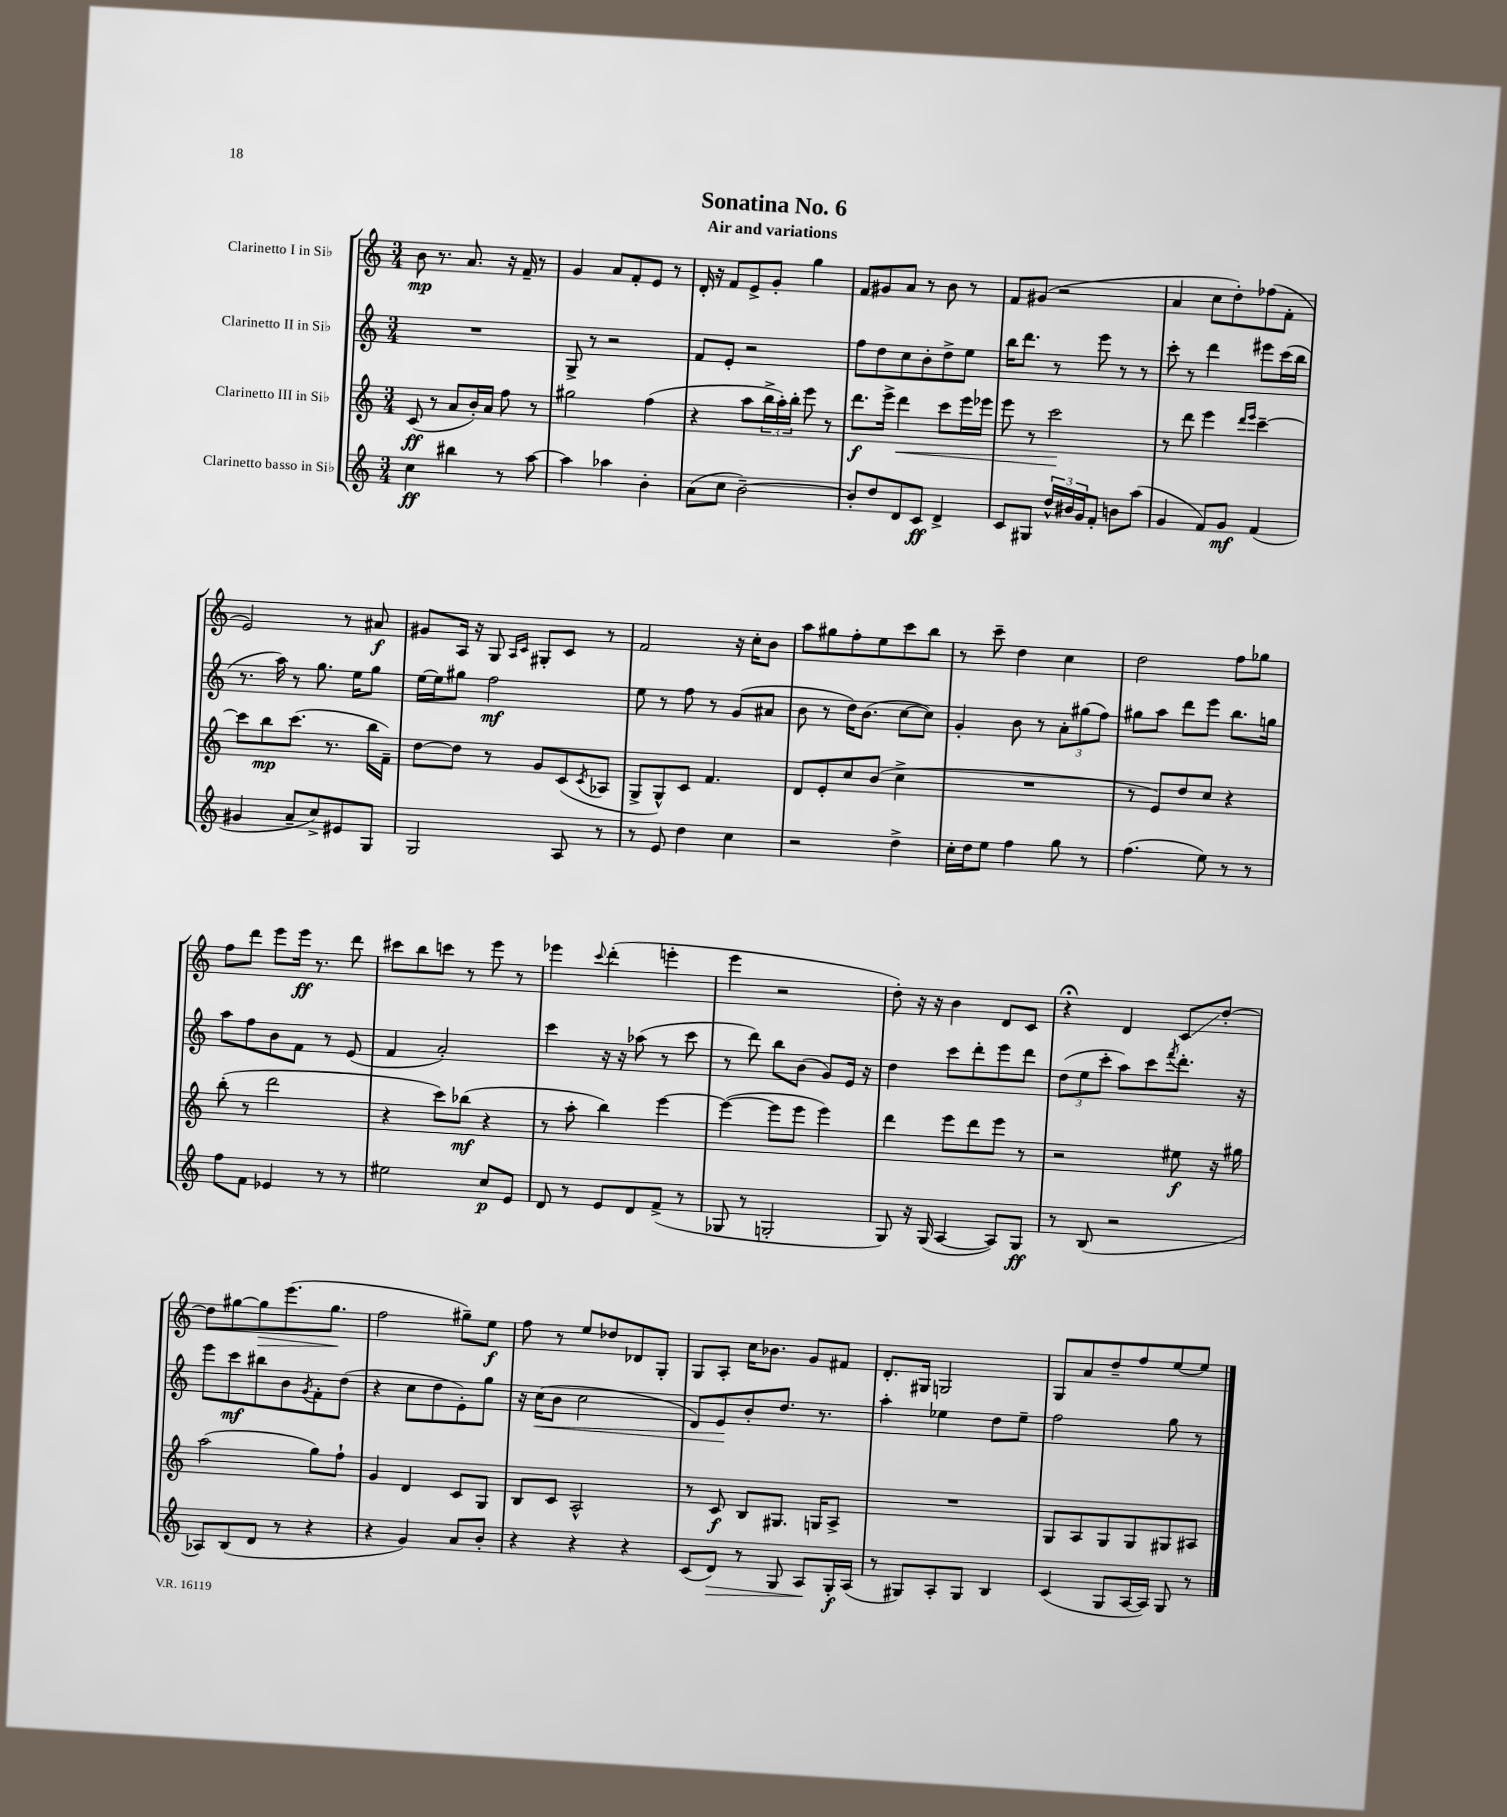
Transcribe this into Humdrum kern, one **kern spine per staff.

**kern	**kern	**kern	**kern
*staff4	*staff3	*staff2	*staff1
*clefG2	*clefG2	*clefG2	*clefG2
*k[]	*k[]	*k[]	*k[]
*M3/4	*M3/4	*M3/4	*M3/4
4cc	(8c	2.r	8b
.	8r	.	8.r
4bb#	8a	.	.
.	.	.	8.a
.	16b')	.	.
.	16a	.	.
8r	8ff	.	16r
.	.	.	16f~
[8aa	8r	.	8r
=	=	=	=
4aa]	2gg#	8G^	4g
.	.	8r	.
4aa-	.	2r	8a
.	.	.	8f'
4b'	(4ff	.	8e
.	.	.	8r
=	=	=	=
(8a	4r	8f	16d'
.	.	.	16r
8cc	.	8e'	8f
[2b~)	8aa	2r	8e^
.	24bb^	.	8g'
.	24aa')	.	.
.	24bb'	.	.
.	8eee	.	4gg
.	8r	.	.
=	=	=	=
8b']	8.ddd	8ff	8f
8dd	.	8dd	8g#
.	16eee^	.	.
8d	4ddd	8cc	8a
8c	.	8b'	8r
4d^	8ccc	8dd^	8b
.	16eee	8ee	8r
.	16eee-	.	.
=	=	=	=
8c	8eee	16bb	8f
.	.	8.ddd	.
8G#	8r	.	(8g#
24dd^^	2ccc	8r	2r
24b#	.	.	.
24g	.	.	.
8f'	.	8eee	.
8b	.	8r	.
(8aa	.	8r	.
=	=	=	=
4g	8r	8ccc'	4a
.	8ddd	8r	.
8f)	4eee	4ddd	8cc
8g	.	.	8dd')
.	16qqddd	.	.
.	16qqeee	.	.
(4f	[4ccc~	8eee#	(8ff-
.	.	(16ccc	8f'
.	.	16bb	.
=	=	=	=
4g#	8ccc]	8.r	2e)
.	8bb	.	.
.	.	16aa)	.
8a~	(8.ccc	8r	.
8cc^)	.	8.gg	.
.	8.r	.	.
8e#	.	.	8r
.	.	16ee	.
8G	16bb	8gg	8a#
.	16f~)	.	.
=	=	=	=
2G	[8dd	[16ee	8g#
.	.	16ee]	.
.	8dd]	8gg#	16A
.	.	.	16r
.	8r	2ff	8G
.	.	.	16qqA
.	.	.	16qqc
.	8g	.	8G#'
8A	(8c	.	8c
.	8qc	.	.
8r	8A-	.	8r
=	=	=	=
8r	8G^	8ee	2f
8e	8G^^)	8r	.
4dd	8c	8ff	.
.	4.f	8r	.
4cc	.	(8g	16r
.	.	.	16cc'
.	.	8a#	8b
=	=	=	=
2r	8d	8b	8aa
.	8e'	8r	8gg#
.	8cc	16dd)	8ff'
.	.	(8.b	.
.	(8b	.	8ee
4dd^	4cc^	[8cc	8ccc
.	.	8cc])	8bb
=	=	=	=
16cc'	2.r	4g'	8r
16dd	.	.	.
8ee	.	.	8ccc~
4ff	.	8b	4dd
.	.	8r	.
8gg	.	12a'	4cc
.	.	(12gg#	.
8r	.	.	.
.	.	12ff)	.
=	=	=	=
(4.ff	8r	8gg#	2dd
.	8e)	8aa	.
.	8dd	8ddd	.
8ee)	8cc	8eee	.
8r	4r	8.bb	8ff
8r	.	.	8gg-
.	.	16gg	.
=	=	=	=
8ff	(8bb'	8aa	8ff
8f	8r	8ff	8ddd
4e-	2ddd	8b	8eee
.	.	8f	16eee
.	.	.	8.r
8r	.	8r	.
8r	.	(8e	8ddd
=	=	=	=
2ee#	4r	4f	8ccc#
.	.	.	8bb
.	8ccc)	2a')	8ccc
.	(8bb-	.	8r
8cc	4r	.	8eee
8e	.	.	8r
=	=	=	=
8d	8r	4ccc	4eee-
8r	8aa'	.	.
.	.	.	8qqccc
8e	4bb)	16r	(4ddd'
.	.	16r	.
8d	.	(8aa-	.
(8f^	[4eee	8r	4eee'
8r	.	8ccc	.
=	=	=	=
8G-	(4eee_	8r	4eee
8r	.	8ddd)	.
2G'	8eee]	8bb	2r
.	8eee	(8b	.
.	4eee)	8g)	.
.	.	16e	.
.	.	16r	.
=	=	=	=
8G)	4ddd	4dd	8dd')
16r	.	.	16r
(16G	.	.	16r
[4A	8eee	8ccc	4b
.	8ddd	8ddd'	.
8A])	8eee	8eee	8d
8G	8r	8ddd	8c
=	=	=	=
8r	2r	(12dd	4r;
.	.	12ee	.
(8B	.	.	.
.	.	12ccc'	.
2r	.	8aa)	4d
.	.	8ccc	.
.	.	8qfff	.
.	8ee#	8.ddd'	8c
.	16r	.	[8dd'
.	16gg#	16r	.
=	=	=	=
8A-)	(2aa	8eee	8dd]
(8B	.	8ccc	[8gg#
8d	.	8bb#	8gg#]
8r	.	8b	(8.eee
.	.	8qg	.
4r	8gg)	8f'	.
.	.	.	8.gg#
.	8ff`	(8dd	.
=	=	=	=
4r	4g	4r	2ff
4g)	4d	8cc	.
.	.	8dd	.
8a	8c	8e')	8gg#~)
8b'	8G	8gg	8ee
=	=	=	=
4r	8B	16r	8ff
.	.	(16cc	.
.	8c	8b	8r
4r	2A^^	2cc	8ee
.	.	.	8dd-
4r	.	.	8d-
.	.	.	8G'
=	=	=	=
(8c	8r	8d)	8G
8d)	8c	8e	8A'
8r	8B	8b'	16cc
.	.	.	8.b-
8G	8.G#	8.dd	.
8A	.	.	8g
.	16G	8.r	.
16G'	8A^	.	8f#
(16A	.	.	.
=	=	=	=
8r	2.r	4aa'	8.d'
8G#)	.	.	.
.	.	.	16G#
8A'	.	4ee-	2G
8G#	.	.	.
4B	.	8dd	.
.	.	8ee-~	.
=	=	=	=
(4c	8G	2ff	8G
.	8A	.	8a
8G	8G	.	8dd~
[16A	8G	.	8ff
16A])	.	.	.
8G	8G#	8gg	[8ee
8r	8A#	8r	8ee]
==	==	==	==
*-	*-	*-	*-
